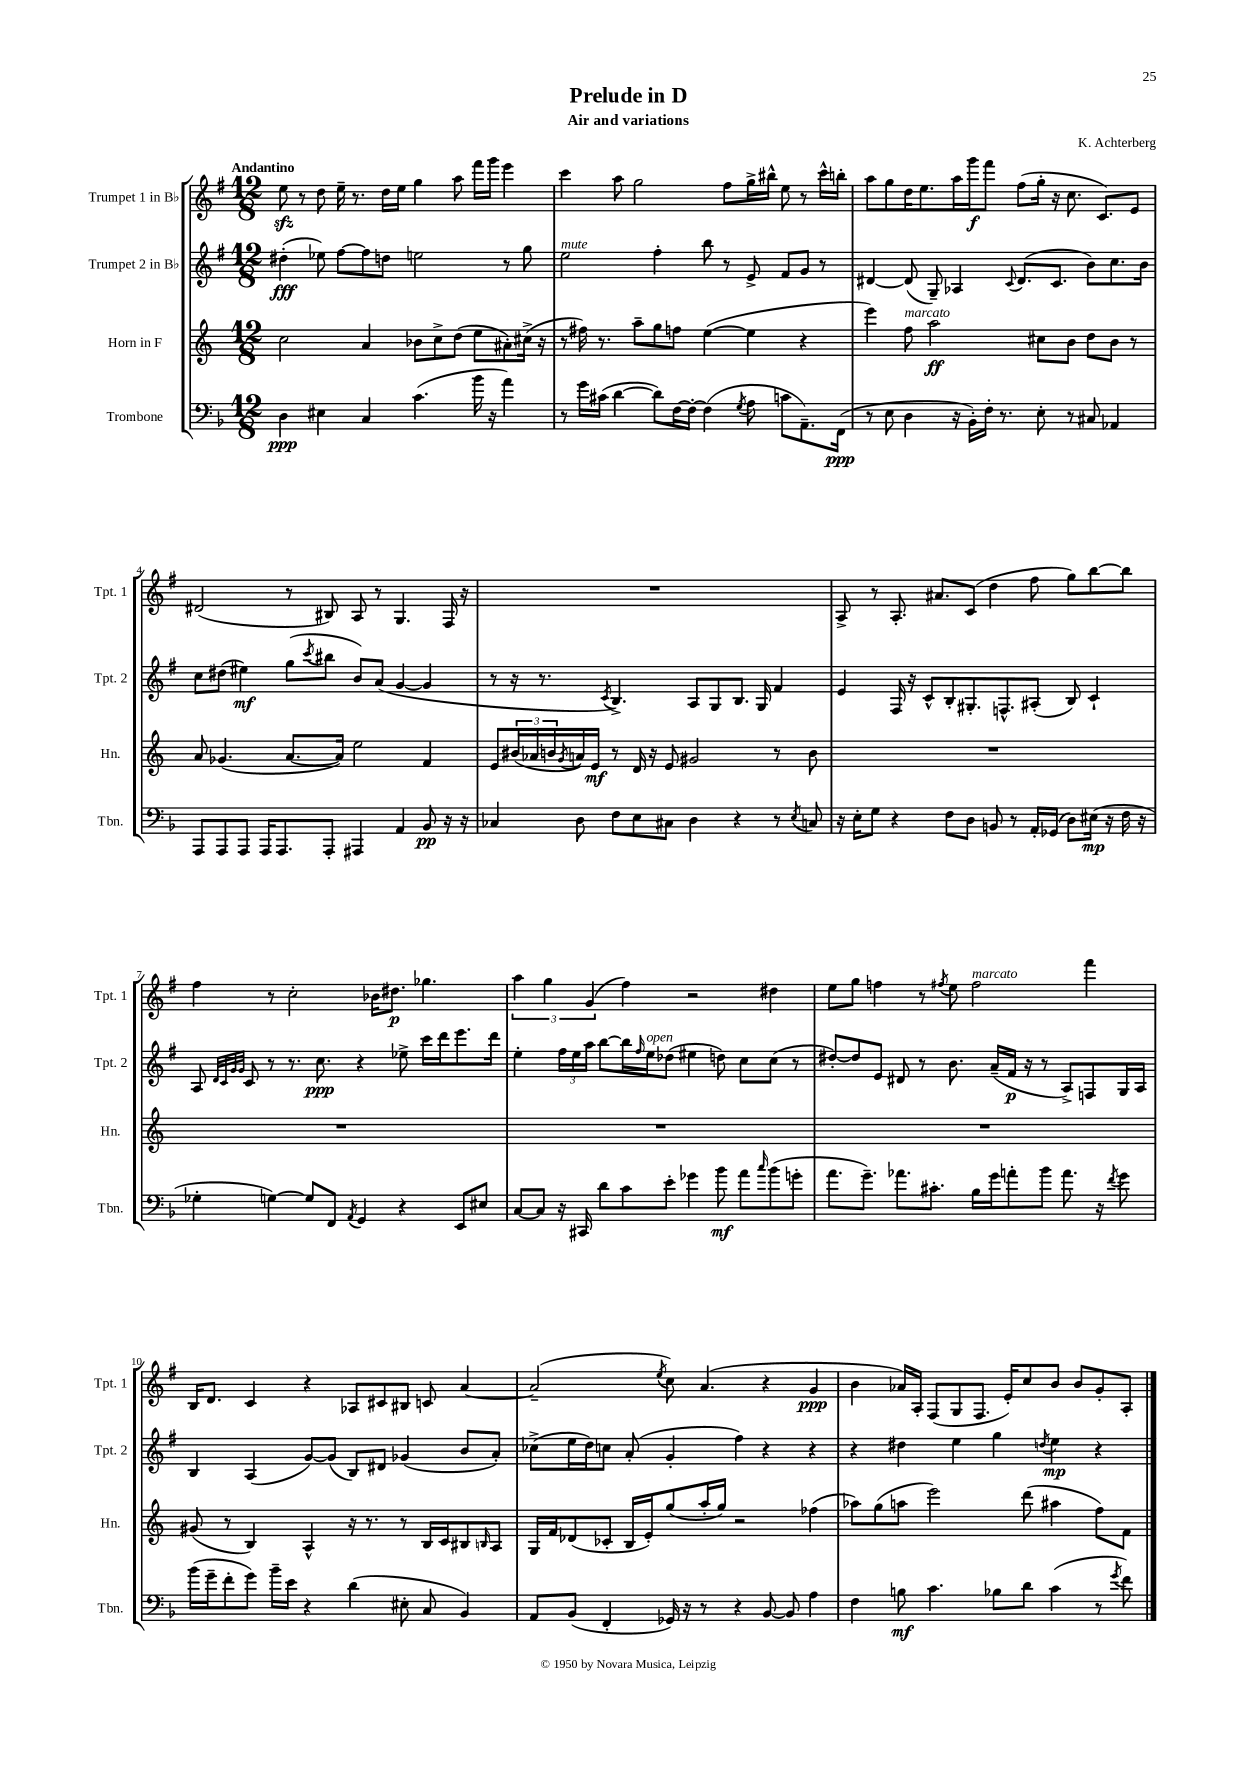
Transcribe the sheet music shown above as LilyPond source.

\header { title = "Prelude in D" composer = "K. Achterberg" subtitle = "Air and variations" }
<<
\new StaffGroup <<
\new Staff = "s0" \with { instrumentName = "Trumpet 1 in Bb" shortInstrumentName = "Tpt. 1" } {
    \clef treble \key g \major \numericTimeSignature \time 12/8 \tempo "Andantino"
    e''8\sfz r8 d''8 e''16-- r8. d''16 e''16 g''4 a''8 fis'''16 g'''16 e'''4 |
    c'''4 a''8 g''2 fis''8 g''16-> bis''16-^ e''8 r8 c'''16-^ b''16-. |
    a''8 g''8 d''16 e''8. a''16 g'''16\f fis'''8 fis''8( g''16-. r16 c''8. c'8.) e'8 |
    dis'2( r8 bis8) a8 r8 g4. fis16 r16 |
    R1. |
    a8-> r8 a8.-. ais'8. c'8( d''4 fis''8 g''8) b''8~ b''8 |
    fis''4 r8 c''2-. bes'16 dis''8.\p ges''4. |
    \tuplet 3/2 { a''4 g''4 g'4( } fis''4) r2 dis''4 |
    e''8 g''8 f''4 r8 \acciaccatura { fis''8 } e''8 fis''2^\markup { \italic "marcato" } fis'''4 |
    b16 d'8. c'4 r4 aes8 cis'8 bis8 c'8 a'4~ |
    a'2--( \acciaccatura { e''8 } c''8) a'4.( r4 g'4\ppp |
    b'4 aes'16) a16-. fis8( g8 fis8. e'16-.) c''8 b'8 b'8 g'8-. a8-. \bar "|." |
}
\new Staff = "s1" \with { instrumentName = "Trumpet 2 in Bb" shortInstrumentName = "Tpt. 2" } {
    \clef treble \key g \major \numericTimeSignature \time 12/8
    dis''4-.\fff( ees''8) fis''8~ fis''8 d''8 e''2 r8 g''8 |
    e''2^\markup { \italic "mute" } fis''4-. b''8 r8 e'8-> fis'8 g'8 r8 |
    dis'4~ dis'8( g8--) aes4 \appoggiatura { c'8 } dis'8.( c'8. b'8) c''8. b'16 |
    c''8 dis''8( eis''4\mf) g''8( \acciaccatura { c'''8 } bis''8 b'8) a'8( g'4~ g'4 |
    r8 r16 r8. \acciaccatura { c'8 } b4.->) a8 g8 b8. g16 fis'4 |
    e'4 fis16 r16 c'8-^ b8-. gis8.-. f8.-^ ais8-.( b8) c'4-! |
    a8 \grace { d'32 c'32 g'32 g'32 } c'8 r8 r8. c''8.\ppp r4 ees''8-> c'''16 d'''16 e'''8. d'''16 |
    e''4-. \tuplet 3/2 { fis''16 e''16 a''16 } b''8~ b''16 \grace { fis''16 } e''16^\markup { \italic "open" } des''8( eis''4 d''8) c''8 c''8( r8 |
    dis''8~-.) dis''8 e'8 dis'8 r8 b'8. a'16--( fis'16\p r16 r8 a8->) f8 g16 a16 |
    b4 a4( g'8~) g'8( b8) dis'8 ges'4( b'8 a'8-.) |
    ces''8->( e''16 d''16) c''8 a'8-.( g'4-. fis''4) r4 r4 |
    r4 dis''4 e''4 g''4 \acciaccatura { d''8 } e''4\mp r4 \bar "|." |
}
\new Staff = "s2" \with { instrumentName = "Horn in F" shortInstrumentName = "Hn." } {
    \clef treble \key c \major \numericTimeSignature \time 12/8
    c''2 a'4 bes'8 c''8-> d''8( e''8 ais'8-.) cis''16->( r16 |
    r8 fis''16) r8. a''8-- g''8 f''8 e''4~( e''4 r4 |
    e'''4) f''8^\markup { \italic "marcato" } a''2\ff cis''8 b'8 d''8 b'8 r8 |
    a'8 ges'4.( a'8.~ a'16) e''2 f'4 |
    e'8 \tuplet 3/2 { bis'16( aes'16 b'16 } \acciaccatura { g'8 } a'16) e'16\mf r8 d'16 r16 e'8 gis'2 r8 b'8 |
    R1. |
    R1. |
    R1. |
    R1. |
    gis'8( r8 b4) a4-^ r16 r8. r8 b16 c'16 bis8 \grace { b16 } a8 |
    g16 f'16 des'8( ces'8-. b16 e'16-.) g''8( a''16-. g''16) r2 fes''4( |
    aes''8) g''8( a''8 e'''2) d'''8( ais''4 f''8) f'8 \bar "|." |
}
\new Staff = "s3" \with { instrumentName = "Trombone" shortInstrumentName = "Tbn." } {
    \clef bass \key f \major \numericTimeSignature \time 12/8
    d4\ppp eis4 c4 c'4.( bes'16 r16 a'4) |
    r8 g'16 cis'16( d'4~ d'8) f16~ f16~-. f4( \acciaccatura { g8 } a8 c'8 a,8.--) f,16\ppp( |
    r8 e8 d4 r16 bes,16-.) f16-. r8. e8-. r8 cis8 aes,4 |
    a,,8 a,,8 a,,8 a,,16 a,,8. a,,8-. ais,,4 a,4 bes,8\pp r16 r16 |
    ces4 d8 f8 e8 cis8 d4 r4 r8 \acciaccatura { e8 } c8 |
    r16 e16-. g8 r4 f8 d8 b,8 r8 a,16-. ges,16( d8) eis16\mp( r16 f16 r16 |
    ges4-. g4~) g8 f,8 \acciaccatura { a,8 } g,4 r4 e,8 eis8 |
    c8~ c8 r16 cis,16 d'8 c'8 e'8-. ges'4 bes'8\mf a'8 \grace { c''16 } bes'8( g'8-. |
    a'8. g'8.--) aes'8. cis'8.-. bes16 g'16 a'8-. bes'8 a'8. r16 \acciaccatura { f'8 } g'8 |
    bes'16( g'16-- f'8-. g'8) bes'16-- e'16 r4 d'4( eis8-. c8 bes,4) |
    a,8 bes,8( f,4-. ges,16) r16 r8 r4 bes,8~ bes,8 a4 |
    f4 b8\mf c'4. bes8 d'8 c'4( r8 \acciaccatura { g'8 } f'8) \bar "|." |
}
>>
>>
